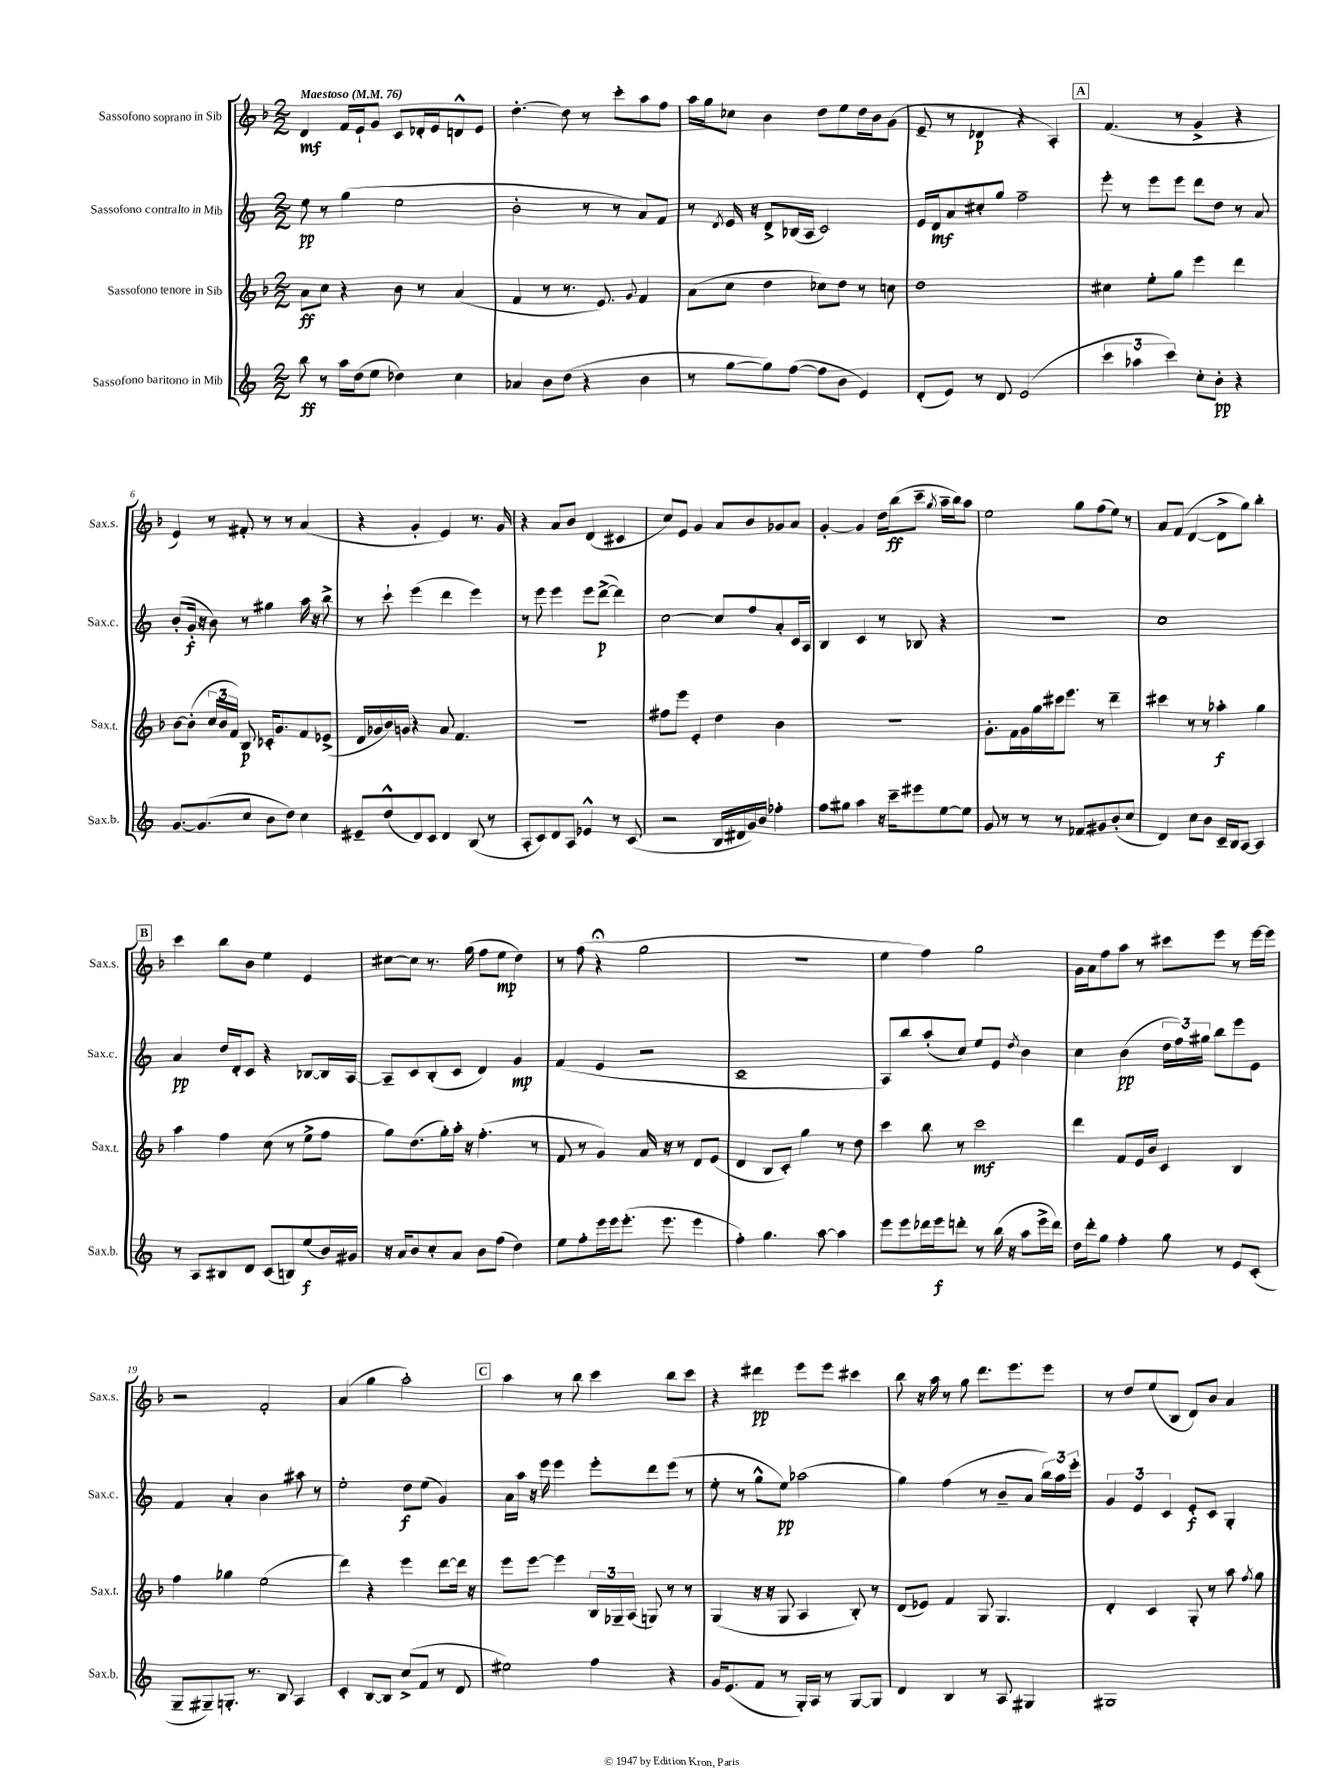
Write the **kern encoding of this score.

**kern	**kern	**kern	**kern
*staff4	*staff3	*staff2	*staff1
*clefG2	*clefG2	*clefG2	*clefG2
*k[]	*k[b-]	*k[]	*k[b-]
*M2/2	*M2/2	*M2/2	*M2/2
*MM76	*MM76	*MM76	*MM76
8bb	8a	8ee	4d
8r	8cc	8r	.
16aa	4r	(4gg	16f
(16dd	.	.	16e`
8ee	.	.	8g
4dd-)	8b-	2ee	8c
.	8r	.	16d-'
.	.	.	16e
4cc	(4a	.	8d^^
.	.	.	8e
=	=	=	=
4a-	4f	2b'	[4.dd'
8b	8r	.	.
(8dd	8.r	.	8dd]
4r	.	8r	8r
.	8.e)	.	.
.	.	8r	8ccc'
.	8qqg	.	.
4b	4f	8a)	8aa
.	.	8f	8ff
=	=	=	=
8r	(8a	8r	16aa
.	.	.	16gg
.	.	8qd	.
[8gg	8cc	16e	8cc-
.	.	16r	.
8gg])	4dd	8d^	4b-
([8ff	.	(16B-	.
.	.	16A	.
8ff]	8cc-)	2c)	8dd
8b	8dd	.	8ee
4e)	8r	.	16dd
.	.	.	16b-
.	8cc	.	(8g
=	=	=	=
(8d'	1dd	16e	8e~
.	.	16d	.
8e)	.	8a	8r
8r	.	8cc#'	4d-
8d	.	8gg	.
(2e	.	2ff~	4r
.	.	.	4A')
=	=	=	=
6ccc	4cc#	8eee'	(4.f
.	.	8r	.
6aa-	.	.	.
.	8ee'	8eee	.
6ccc)	.	.	.
.	8gg	8eee	8r
8cc'	4eee	8ddd	4g^
8b'	.	8dd	.
4r	4ddd	8r	4r
.	.	8a	.
=	=	=	=
[8.g	[8b-	(8b'	4e)
.	(8b-']	16g'	.
(8.g]	.	16r	.
.	24cc	8b)	8r
.	24b-	.	.
.	24f)	.	.
8cc	8B-	8r	8f#'
8b	16c-'	4gg#	8r
.	8.g	.	.
8dd)	.	.	8r
4cc	8f	16aa	(4a
.	.	16r	.
.	(8e-^	8bb^	.
=	=	=	=
8e#~	16d	8r	4r
.	16g-	.	.
(8dd^^	16b-)	8ccc`	.
.	16g	.	.
8d)	4r	(4eee	4g'
8c	.	.	.
4d	8a	4ddd	4e)
.	4.f	.	.
(8B	.	4eee)	8.r
8r	.	.	.
.	.	.	16g
=	=	=	=
8A'	1r	8r	4r
8c)	.	8eee	.
8d	.	4eee	8a
8A	.	.	8b-
4e-^^	.	8eee	(4d
.	.	([8ddd^	.
8r	.	4ddd])	4c#
(8c	.	.	.
=	=	=	=
2r	8ff#	[2cc	8cc)
.	8eee	.	8e
.	4e'	.	4g
16B	4dd	8cc]	8a
16d#	.	.	.
16g)	.	8ff	8b-
16b	.	.	.
4ff-'	4b-	8a'	8g-
.	.	16c	8a
.	.	16A	.
=	=	=	=
8ff	1r	4B	[4g'
8gg#	.	.	.
4aa	.	4c	4g]
16r	.	8r	16dd
16ccc~	.	.	(16bb-
8eee#	.	8B-	8ccc~
.	.	.	8qgg
[8ee	.	4r	16aa~
.	.	.	16bb-)
8ee]	.	.	8aa
=	=	=	=
8g	8.g'	1r	2ee
8r	.	.	.
.	16f	.	.
8r	16g	.	.
.	16gg	.	.
8r	16ccc#	.	.
.	8.eee	.	.
8f-	.	.	8gg
8g#	8r	.	(8ff
(8b'	4ddd~	.	8ee)
8cc	.	.	8r
=	=	=	=
4d)	4ccc#	1cc	8a
.	.	.	(8f
8cc	8r	.	[4d
8b	8r	.	.
16c~	4aa-'	.	8d^]
16B	.	.	.
[8A	.	.	8gg)
4A]	4gg	.	4bb-'
=	=	=	=
8r	4aa	4a	4ccc
8A	.	.	.
8B#	4ff	16dd	8bb-
.	.	16d'	.
8d	.	8c	8b-
(8c	(8cc	4r	4ee
8B)	8r	.	.
(8ee	8ee^	[8B-	4e
16b)	8ff	16B-]	.
16g#	.	[16A	.
=	=	=	=
16r	8gg)	8A~]	[8cc#
16a	.	.	.
8b	(8.dd	8c	8cc#]
8cc'	.	(8B'	8.r
.	16gg')	.	.
8a	16aa'	8c	.
.	16r	.	(16gg
8b	(4.ff'	4d)	8ff
(8ff	.	.	8ee
4dd)	.	4g	4dd)
.	8r	.	.
=	=	=	=
8ee	8f	(4f	8r
8ff'	8r	.	(8ff
16eee	4g)	4e	4r;
16eee	.	.	.
(8.eee'	.	.	.
.	16a	2r	2gg
8.eee	16r	.	.
.	8r	.	.
4eee	8d	.	.
.	(8e	.	.
=	=	=	=
4ff')	4d	1c~	1r
4.gg	8B-	.	.
.	8c')	.	.
.	4gg	.	.
[8aa	.	.	.
4aa]	8r	.	.
.	8dd	.	.
=	=	=	=
8eee	4ccc	8A)	4ee
8eee	.	8bb	.
16ddd-	8bb-	(8aa'	4ff)
16eee	.	.	.
8ddd'	8r	8cc)	.
8r	2ccc	8ee	2gg
(16bb	.	8e	.
16r	.	.	.
.	.	8qdd	.
8aa	.	4b	.
16eee^	.	.	.
16ddd)	.	.	.
=	=	=	=
16dd	4ddd	4cc	16g
16ddd'	.	.	16a
8gg	.	.	8ff
4ff'	8f	(4b	8aa
.	16e	.	8r
.	16b-	.	.
8gg	4c	24dd	8ccc#
.	.	24ff)	.
.	.	24gg#	.
8r	.	8bb	8eee
8e	4B-	8eee	8r
(8c'	.	8e	[16eee
.	.	.	16eee]
=	=	=	=
8G~	4ff	4f	2r
8G#~)	.	.	.
8.G'	4gg-	4a'	.
8.r	.	.	.
.	(2ee	4b	2f'
8B	.	.	.
4A	.	8aa#	.
.	.	8r	.
=	=	=	=
4c'	4ddd)	2ee'	(4a
[8B	4r	.	4gg
8B]	.	.	.
(8cc^	4eee	8dd	2aa')
8f	.	(8ee	.
8r	[8ddd	4g)	.
8d	16ddd]	.	.
.	16r	.	.
=	=	=	=
2ee#)	8eee	16a	4aa
.	.	16aa	.
.	[8eee	16r	.
.	.	16eee	.
.	4eee]	4eee	8r
.	.	.	8bb-
4ff	24B-	8eee'	4ccc
.	24G-~	.	.
.	(24A	.	.
.	8G)	8ddd	.
4r	8r	(8eee	8bb-
.	8r	8r	8ccc
=	=	=	=
16g	(4G	8ee'	4r
(8.e	.	.	.
.	.	8r	.
8f	16r	8gg^^	4ddd#
.	16r	.	.
8r	8G	8ee)	.
16G')	4A	(2aa-	8eee
16A	.	.	.
8r	.	.	8eee
[8G	8B-')	.	4ccc#
8G]	8r	.	.
=	=	=	=
4d	(8d	4gg)	8bb-
.	8e-)	.	16r
.	.	.	16aa
4B	4f	(4ff	8r
.	.	.	8gg
8r	8G	8r	8.ddd
8A	4.G	8b~	.
.	.	.	8.eee
4G#	.	8a	.
.	.	24bb)	8eee
.	.	24aa	.
.	.	24eee'	.
=	=	=	=
1G#	4d'	6g	8r
.	.	.	8dd
.	.	6e	.
.	4c	.	(8ee
.	.	6c	.
.	.	.	8B-
.	8G'	8e'	8d)
.	8r	8c	8b-
.	8aa	4G'	4a
.	8qff	.	.
.	8gg	.	.
==	==	==	==
*-	*-	*-	*-
